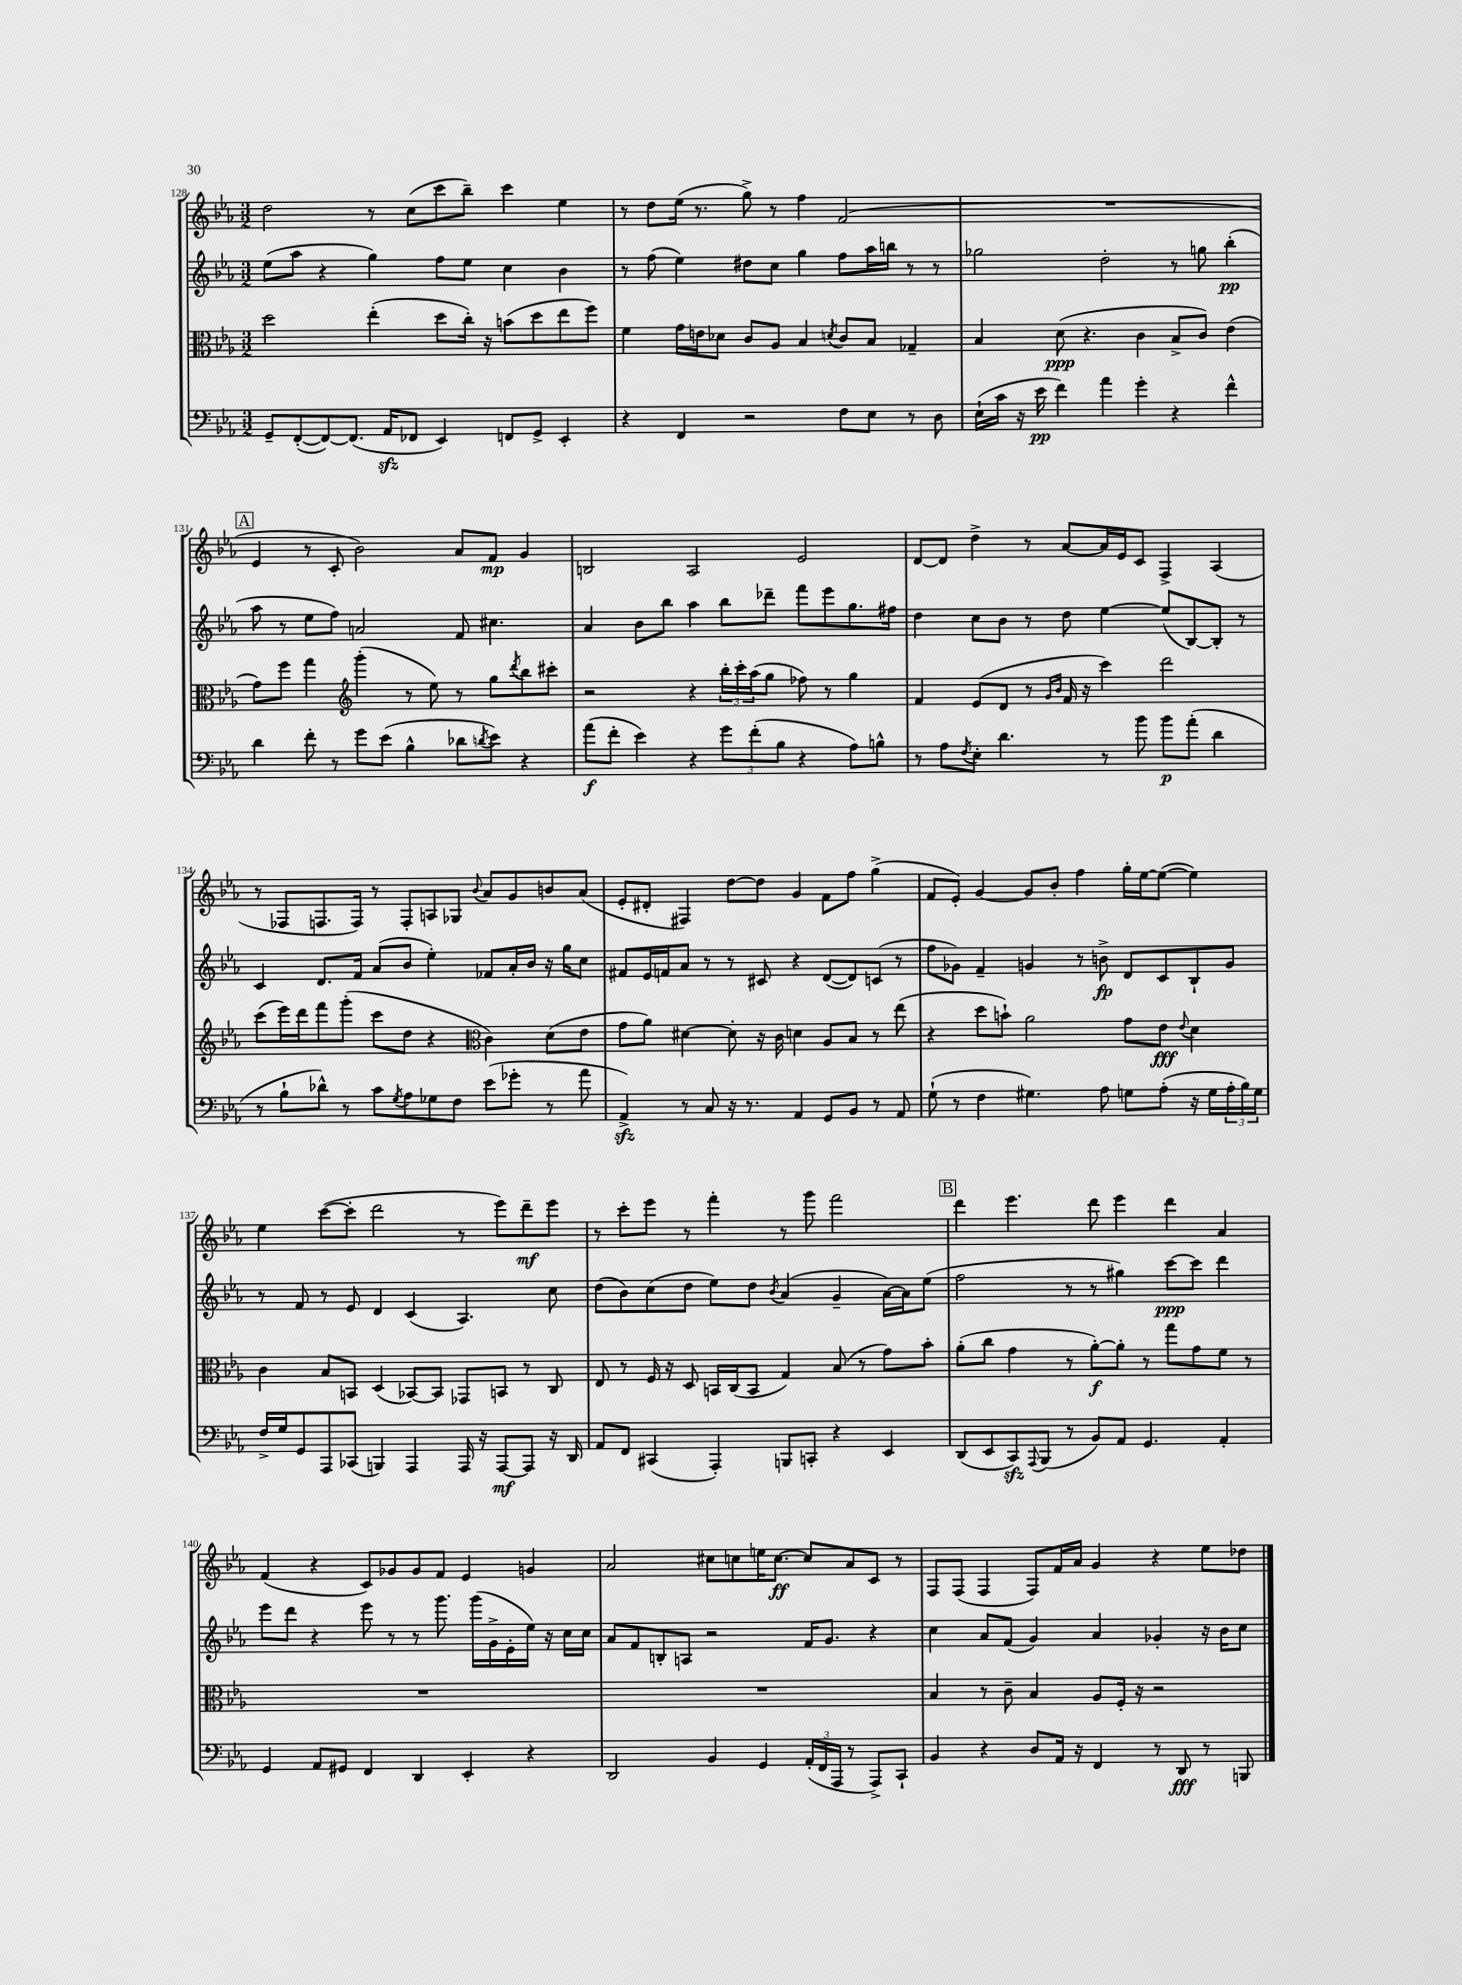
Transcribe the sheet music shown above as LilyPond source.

<<
\new StaffGroup <<
\new Staff = "s0" {
    \clef treble \key ees \major \numericTimeSignature \time 3/2
    d''2 r8 c''8( c'''8 bes''8--) c'''4 ees''4 |
    r8 d''8 ees''16( r8. g''8->) r8 f''4 f'2( |
    R1. |
    \mark \markup { \box "A" } ees'4 r8 c'8-. bes'2) aes'8 f'8\mp g'4 |
    b2 aes2 ees'2 |
    d'8~ d'8 d''4-> r8 aes'8~ aes'16 ees'16 c'8 f4-> aes4( |
    r8 fes8 f8. f16) r8 f8-. a8 ges8 \appoggiatura { bes'8 } aes'8 g'8 b'8 aes'8( |
    ees'8-. dis'8-. fis4) d''8~ d''8 g'4 f'8 f''8 g''4->( |
    f'8 ees'8-.) g'4~ g'8 bes'8-. f''4 g''16-. ees''16~ ees''8~( ees''4) |
    ees''4 c'''8~( c'''8-. d'''2 r8 ees'''8) d'''8--\mf ees'''8 |
    r8 c'''8-. ees'''8 r8 f'''4-. r8 g'''8 f'''2 |
    \mark \markup { \box "B" } d'''4 ees'''4. d'''8 ees'''4 d'''4 aes'4 |
    f'4( r4 c'8) ges'8 ges'8 f'8 ees'4 g'4 |
    aes'2 cis''8 c''8 e''16 c''8.~\ff c''8 aes'8 c'8 r8 |
    f8 f8( f4 f8) f'16 aes'16 g'4 r4 ees''8 des''8 \bar "|." |
}
\new Staff = "s1" {
    \clef treble \key ees \major \numericTimeSignature \time 3/2
    ees''8( aes''8 r4 g''4) f''8 ees''8 c''4 bes'4 |
    r8 f''8( ees''4) dis''8 c''8 g''4 f''8 aes''16 b''16 r8 r8 |
    ges''2 d''2-. r8 g''8 bes''4-.\pp( |
    \mark \markup { \box "A" } aes''8 r8 ees''8 f''8) a'2 f'8 cis''4. |
    aes'4 bes'8 bes''8 aes''4 bes''8 des'''8-- f'''8 ees'''8 g''8. fis''16 |
    d''4 c''8 bes'8 r8 d''8 ees''4~ ees''8( bes8~) bes8-. r8 |
    c'4 d'8. f'16 aes'8( bes'8 ees''4-.) fes'8 aes'16-. bes'16 r16 g''16 c''8 |
    fis'8 ees'16 f'16 aes'8 r8 r8 cis'8 r4 d'8~( d'8) c'8( r8 |
    f''8 ges'8) f'4-- g'4 r8 b'8->\fp d'8 c'8 bes8-! g'8 |
    r8 f'8 r8 ees'8 d'4 c'4( aes4.) c''8 |
    d''8( bes'8) c''8( d''8 ees''8) d''8 \acciaccatura { bes'8 } aes'4( g'4-- aes'16~) aes'16 ees''8( |
    \mark \markup { \box "B" } f''2 r8 r8 gis''4) c'''8~\ppp c'''8 d'''4 |
    ees'''8 d'''8 r4 ees'''8 r8 r8 g'''8. g'''16( g'16-> ees'16-. ees''16) r16 c''16 c''16 |
    aes'8 f'8 b8-. a8 r2 f'16 g'8. r4 |
    c''4 aes'8 f'8( g'4) aes'4 ges'4-. r16 bes'16 c''8 \bar "|." |
}
\new Staff = "s2" {
    \clef alto \key ees \major \numericTimeSignature \time 3/2
    d''2 ees''4-.( d''8 c''16-.) r16 b'8( d''8 ees''8 f''8) |
    f'4 g'16 e'16 des'8 c'8 aes8 bes4 \acciaccatura { d'8 } c'8 bes8 ges4-- |
    bes4 d'8\ppp( r4. c'4 bes8-> c'8) ees'4( |
    \mark \markup { \box "A" } g'8) f''8 g''4 \clef treble g'''4-.( r8 ees''8) r8 g''8 \acciaccatura { d'''8 } bes''8 cis'''8-. |
    r2 r4 \tuplet 3/2 { bes''16-. c'''16-. aes''16( } g''8 fes''8) r8 g''4 |
    f'4 ees'8( d'8 r8 \grace { g'16 bes'16 } f'16 r16 c'''4) d'''2 |
    c'''8( ees'''16) d'''16 f'''8 g'''8-.( c'''8 d''8 r4 \clef alto c'4) d'8( ees'8 |
    g'8 aes'8) dis'4~ dis'8-. r16 c'16 d'4 aes8 bes8 r8 ees''8( |
    r4 d''8 b'8-!) aes'2 g'8 ees'8\fff \appoggiatura { ees'8 } d'4 |
    c'4 bes8 b,8 d4( bes,8~) bes,8 ges,8 b,8 r8 c8 |
    ees8 r8 f16 r16 d8 b,16 c16( b,8 g4) bes8( r8 g'8) bes'8-. |
    \mark \markup { \box "B" } aes'8-.( c''8 g'4 r8 aes'8~-.\f) aes'8-. r8 g''8 g'8 f'8 r8 |
    R1. |
    R1. |
    bes4 r8 c'8-- bes4 aes8 f16-. r16 r2 \bar "|." |
}
\new Staff = "s3" {
    \clef bass \key ees \major \numericTimeSignature \time 3/2
    g,8-- f,8~-.( f,8~) f,8.( aes,16\sfz fes,8 ees,4) f,8 g,8-> ees,4-. |
    r4 f,4 r2 f8 ees8 r8 d8 |
    ees16-!( c'16 r16 ees'16\pp f'4) aes'4 g'4-. r4 f'4-^ |
    \mark \markup { \box "A" } d'4 f'8-. r8 g'8 ees'8( bes4-^ des'8 \acciaccatura { d'8 } ees'8) r4 |
    aes'8\f( f'8-. ees'4) r4 \tuplet 3/2 { g'8 f'8-.( bes8 } r4 aes8) b8-^ |
    r8 aes8 \acciaccatura { f8 } ees8-. d'4. r8 bes'8 bes'8\p aes'8-.( d'4 |
    r8 bes8-! des'8-^) r8 c'8 \acciaccatura { g8 } aes8 ges8 f8 ees'8( ges'8-. r8 aes'8 |
    aes,4->\sfz) r8 c8 r16 r8. aes,4 g,8 bes,8 r8 aes,8 |
    g8-!( r8 f4 gis4.) aes8 g8 aes8-.( r16 g16 \tuplet 3/2 { aes16-. bes16) g16 } |
    f16-> g16 g,8 aes,,8 ces,8( b,,4) aes,,4 aes,,16 r16 aes,,8~\mf aes,,8 r16 d,16 |
    aes,8 f,8 cis,4( aes,,4-.) b,,8 c,8-. r4 ees,4 |
    \mark \markup { \box "B" } d,8( ees,8 c,8\sfz) \appoggiatura { aes,,8 } bes,,8( r8 bes,8) aes,8 g,4. aes,4-. |
    g,4 aes,8 gis,8 f,4 d,4 ees,4-. r4 |
    d,2 bes,4 g,4 \tuplet 3/2 { aes,16-.( f,16 aes,,16 } r8 aes,,8->) c,8-! |
    bes,4 r4 d8 aes,16 r16 f,4 r8 d,8\fff r8 b,,8 \bar "|." |
}
>>
>>
\layout { \context { \Score currentBarNumber = #128 } }
